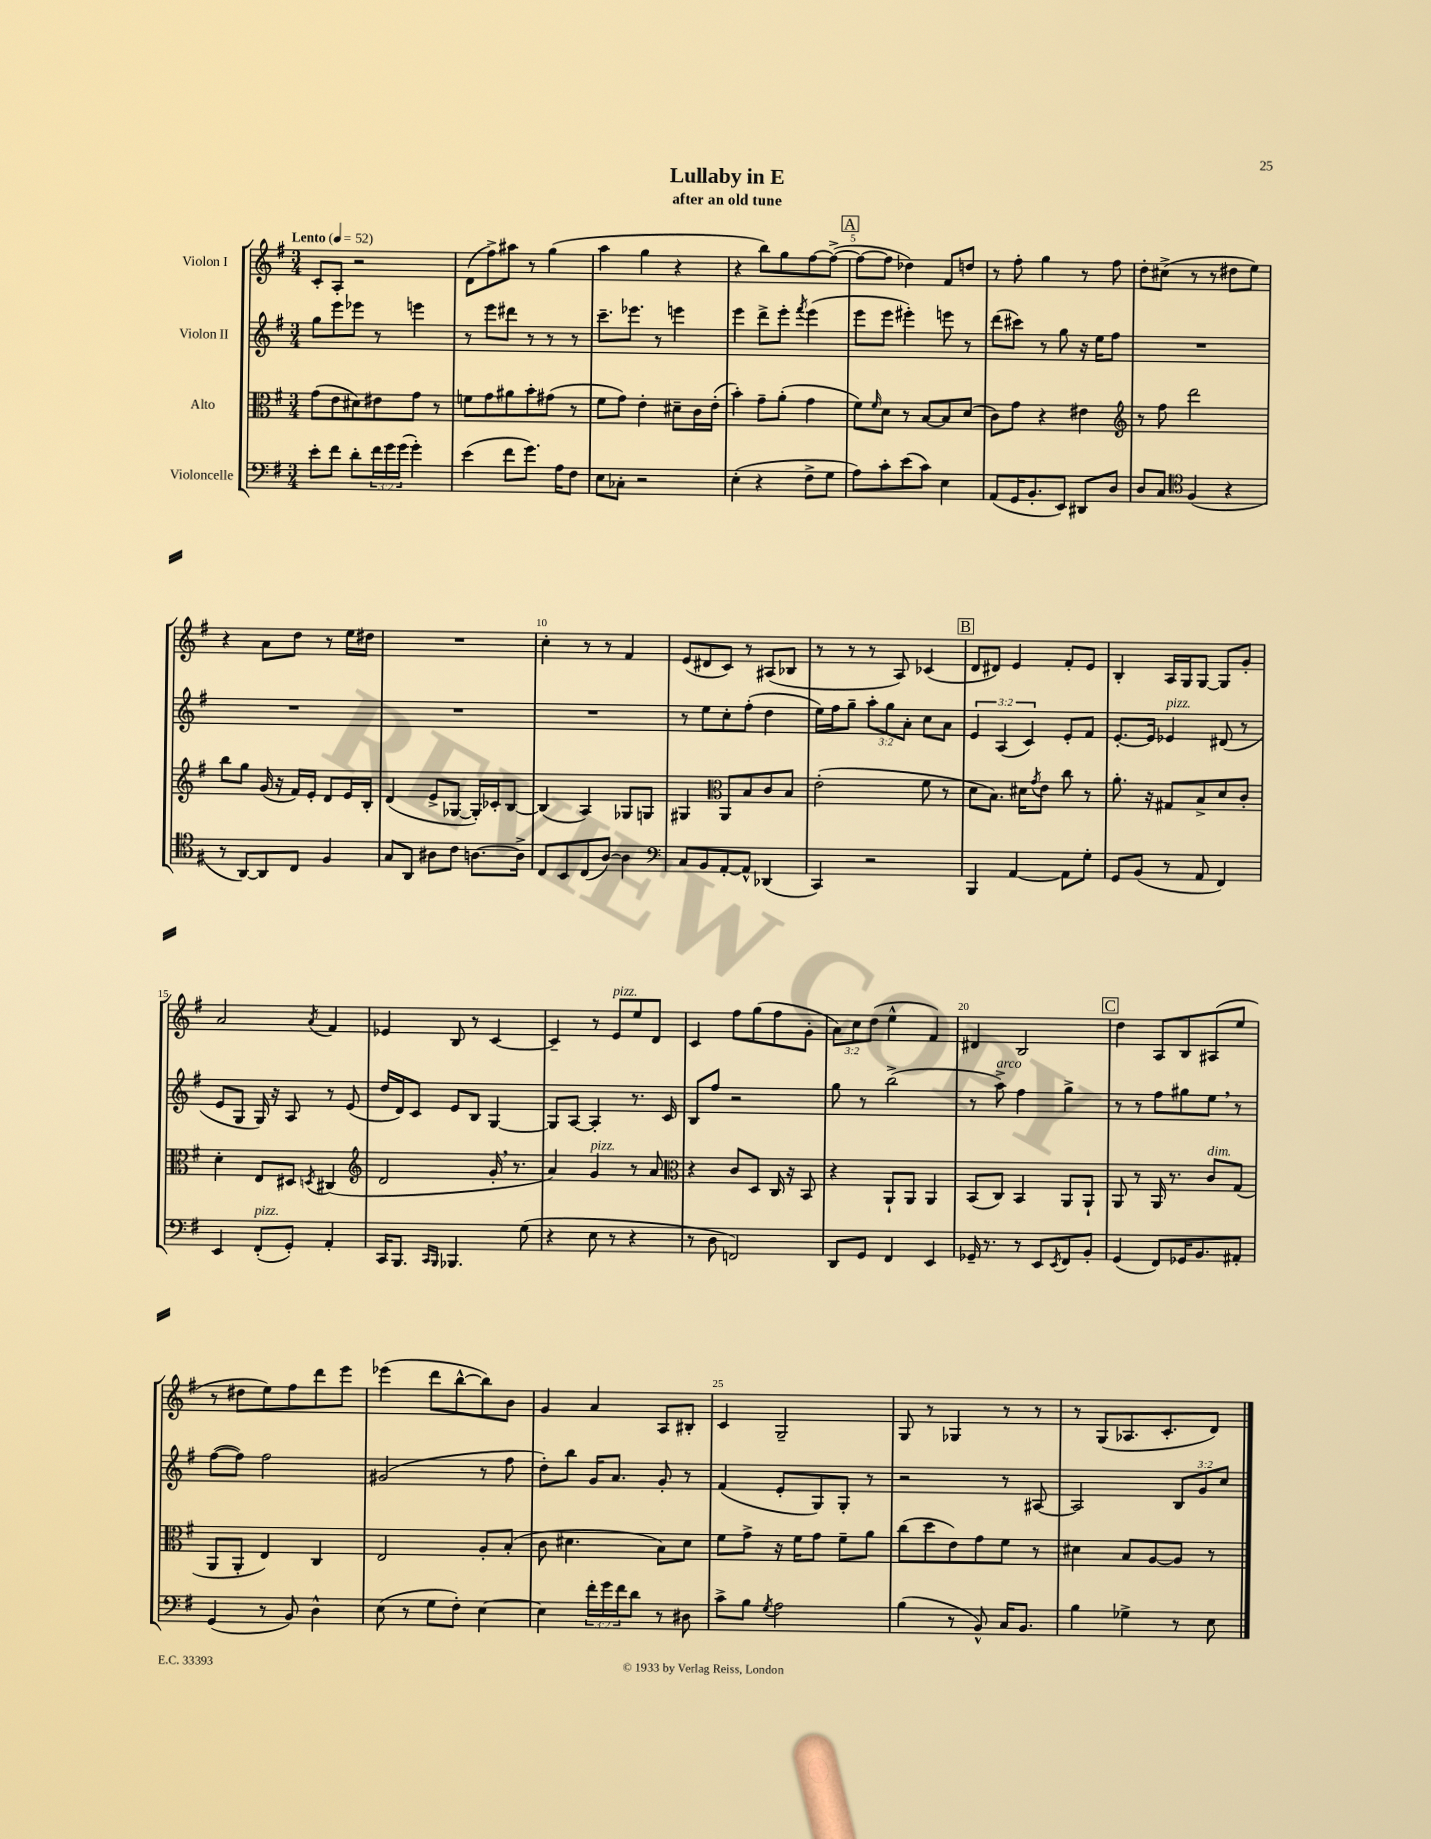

**kern	**kern	**kern	**kern
*staff4	*staff3	*staff2	*staff1
*clefF4	*clefC3	*clefG2	*clefG2
*k[f#]	*k[f#]	*k[f#]	*k[f#]
*M3/4	*M3/4	*M3/4	*M3/4
*MM52	*MM52	*MM52	*MM52
8e'\L	(8g\L	8gg\L	8c'/L
8f#\J	8e\	8eee\	8A'/J
8d'\L	8d#\)	8eee-\J	2r
24f#\L	8e#\	8r	.
24g\	.	.	.
(24g\JJ	.	.	.
4g'\)	8g\J	4eee\	.
.	8r	.	.
=	=	=	=
(4e\	8f\L	8r	(8d\L
.	8g\	8eee\L	8ff#^\)
8f#\L	8a#\	8ddd#\J	8aa#\J
8.g\J)	8b'\	8r	8r
.	(8g#\J	8r	(4gg\
16A\LK	.	.	.
8F#\J	8r	8r	.
=	=	=	=
8E\L	8f#\L	8.ccc~\L	4aa\
8C-'\J	8g\J)	.	.
.	.	8.eee-\J	.
2r	4e'\	.	4gg\
.	.	8r	.
.	8d#~\L	4eee\	4r
.	16c\L	.	.
.	(16e'\JJ	.	.
=	=	=	=
(4E'\	4b'\)	4eee\	4r
4r	8g~\L	8ddd^\L	8bb\L)
.	(8a'\J	8eee'\J	8gg\
.	.	8qfff#/	.
8F#^\L	4g\	(4eee\	[8ff#\
8G\J	.	.	(8ff#^\_J
=	=	=	=
8A\L)	8f#\L)	8eee\L	8ff#\_L
.	16qqf#/	.	.
8c'\	8d\J	8eee\J	8ff#\]J
(8e\	8r	4eee#'\)	4dd-\)
8c\J)	[8B/L	.	.
4E\	8B/]	8eee\	8f#/L
.	(8d/J	8r	8dd/J
=	=	=	=
(8AA/L	8c\L)	(8ddd\L	8r
16GG/K	8g\J	8ccc#\J)	8ff#'\
8.BB'/	.	.	.
.	4r	8r	4gg\
8EE/J)	.	8gg\	.
8DD#/L	4e#\	16r	8r
.	.	16ee\LK	.
8D/J	.	8ff#\J	8ff#\
=	=	=	=
*	*clefG2	*	*
8D/L	8r	2.r	8dd'\L
8C/J	8ff#\	.	(8cc#^\J
*clefC4	*	*	*
(4F#/	2ddd\	.	8r
.	.	.	8r
4r	.	.	8dd#\L
.	.	.	8ee\J)
=	=	=	=
8r	8bb\L	2.r	4r
[8AA/L)	8gg\J	.	.
8AA/]	(16g/	.	8a\L
.	16r	.	.
8C/J	16f#/LL)	.	8dd\J
.	16e'/JJ	.	.
4F#/	8d/L	.	8r
.	16e/L	.	16ee\LL
.	16B'/JJ	.	16dd#\JJ
=	=	=	=
8G/L	(4d/	2.r	2.r
8AA/J	.	.	.
8A#\L	8e^/L	.	.
8c\J	[8G-/J	.	.
[8.A\L	16G-'/]LL)	.	.
.	16c-'/J	.	.
.	[8B/J	.	.
16A^\]Jk	.	.	.
=	=	=	=
8C/L	(4B/]	2.r	4cc'\
8BB/	.	.	.
(8C/	4A/)	.	8r
[8A/J)	.	.	8r
4A\]	8G-/L	.	4f#/
.	8G/J	.	.
=	=	=	=
*clefF4	*	*	*
8C/L	4G#/	8r	(8e/L
8BB/	.	8ee\L	8d#/
*	*clefC3	*	*
[8AA'/	8AA/L	8cc'\	8c/J)
8AA^^/]J	8B/	(8ff#'\J	8r
(4DD-/	8c/	4dd\	(8A#/L
.	8B/J	.	8B-/J
=	=	=	=
4CC/)	(2e'\	16ee\LL)	8r
.	.	16ff#\J	.
.	.	8gg~\J	8r
2r	.	12aa'\L	8r
.	.	12gg\	.
.	.	.	8A/)
.	.	12a'\J	.
.	8f#\	8cc\L	(4c-/
.	8r	8a\J	.
=	=	=	=
4BBB/	8d\L	6e/	8d/L
.	8.B\J)	.	8d#/J)
.	.	(6A/	.
[4AA/	.	.	4e/
.	16d#\LK	.	.
.	.	6c/)	.
.	8qg/	.	.
.	8e\J	.	.
8AA\]L	8cc\	8e'/L	8f#'/L
8G'\J	8r	8f#/J	8e/J
=	=	=	=
8GG/L	8.a'\	[8.e'/L	4B'/
(8BB/J	.	.	.
.	16r	16e/]Jk	.
8r	8G#/L	4e-/	16A/LL
.	.	.	16G/J
8AA/	8B^/	.	[8G/J
4FF#/)	8d/	(8d#/	8G/]L
.	8c'/J	8r	8g'/J
=	=	=	=
4EE/	4d'\	8e/L	2a/
.	.	8G/J	.
(8FF#'/L	8E/L	16G/)	.
.	.	16r	.
8GG'/J)	8D#/J	8A/	.
.	8qD/	.	8qa/
4AA'/	(4C#/	8r	4f#/
.	.	(8e/	.
=	=	=	=
*	*clefG2	*	*
16CC/LK	2d/	16dd/LL	4e-/
8.BBB/J	.	16d/J)	.
.	.	8c/J	.
16qqCC/LL	.	.	.
16qqBBB/JJ	.	.	.
4.BBB-/	.	8e/L	8B/
.	.	8B/J	8r
.	16g'/	[4G/	[4c/
.	8.r	.	.
(8G\	.	.	.
=	=	=	=
4r	4a/)	8G/]L	4c~/]
.	.	[8A/J	.
8E\	4g/	4A'/]	8r
8r	.	.	8e/L
4r	8r	8.r	8ee/
.	8a/	.	8d/J
.	.	16c/	.
=	=	=	=
*	*clefC3	*	*
8r	4r	8B/L	4c/
8D\	.	8ff#/J	.
2FF/)	8c/L	2r	8ff#\L
.	8D/J	.	(8gg\
.	16C/	.	8ff#\
.	16r	.	.
.	8BB/	.	8g'\J
=	=	=	=
8DD/L	4r	8gg\	12a\L)
.	.	.	12cc\
8GG/J	.	8r	.
.	.	.	(12dd\J
4FF#/	8AA`/L	(2bb^\	4ee^^\
.	8AA/J	.	.
4EE/	4AA/	.	4f#/)
=	=	=	=
16GG-~/	(8BB/L	8r	4d#/
8.r	.	.	.
.	8C/J)	8aa^\)	.
8r	4BB/	4ff#\	2B/
8EE/L	.	.	.
8qEE/	.	.	.
8FF#/	8AA/L	4gg^\	.
8BB'/J	8AA`/J	.	.
=	=	=	=
(4GG/	8AA/	8r	4dd\
.	8r	8r	.
8FF#/L)	16AA/	8ff#\L	8A/L
.	8.r	.	.
16GG-/K	.	8gg#\	8B/
8.BB/	.	.	.
.	8c/L	8ee\J	(8A#/
8AA#'/J	(8G/J	8r	8ee/J
=	=	=	=
(4GG/	8AA/L	([8ff#\L	8r
.	8AA'/J	8ff#\]J)	8dd#\L
8r	4E/)	2ff#\	8ee\)
8BB/)	.	.	8ff#\
4D^^\	4C/	.	8ddd\
.	.	.	8eee\J
=	=	=	=
(8E\	2E/	(2g#/	(4eee-\
8r	.	.	.
8G\L	.	.	8ddd\L
8F#'\J)	.	.	[8bb^^\
[4E\	8A'/L	8r	8bb\])
.	(8B'/J	8ff#\	8b\J
=	=	=	=
4E\]	8c\	8dd'\L)	4g/
.	4.d#\	8bb\J	.
24f#'\LL	.	16g/LK	4a/
24g\	.	.	.
.	.	8.a/J	.
24f#\J	.	.	.
8d\J	.	.	.
8r	8B\L)	8g'/	8A/L
8D#\	8d#\J	8r	8B#'/J
=	=	=	=
8c^\L	8f#\L	(4f#/	4c/
8B\J	8g^\J	.	.
8qG/	.	.	.
2A\	16r	8e'/L	2G~/
.	16f#\LK	.	.
.	8g\J	8G/)	.
.	8f#~\L	8G'/J	.
.	8a\J	8r	.
=	=	=	=
(4B\	(8cc\L	2r	8G/
.	8dd\	.	8r
8r	8e\)	.	4G-/
8BB^^/)	8g\	.	.
16C/LK	8f#\J	8r	8r
8.BB/J	.	.	.
.	8r	[8A#/	8r
=	=	=	=
4B\	4d#\	2A#/]	8r
.	.	.	(8G/L
4G-^\	8B/L	.	8.A-/
.	[8A/	.	.
.	.	.	8.c'/
8r	8A/]J	12B/L	.
.	.	12g/	.
8E\	8r	.	8d/J)
.	.	12cc/J	.
==	==	==	==
*-	*-	*-	*-
